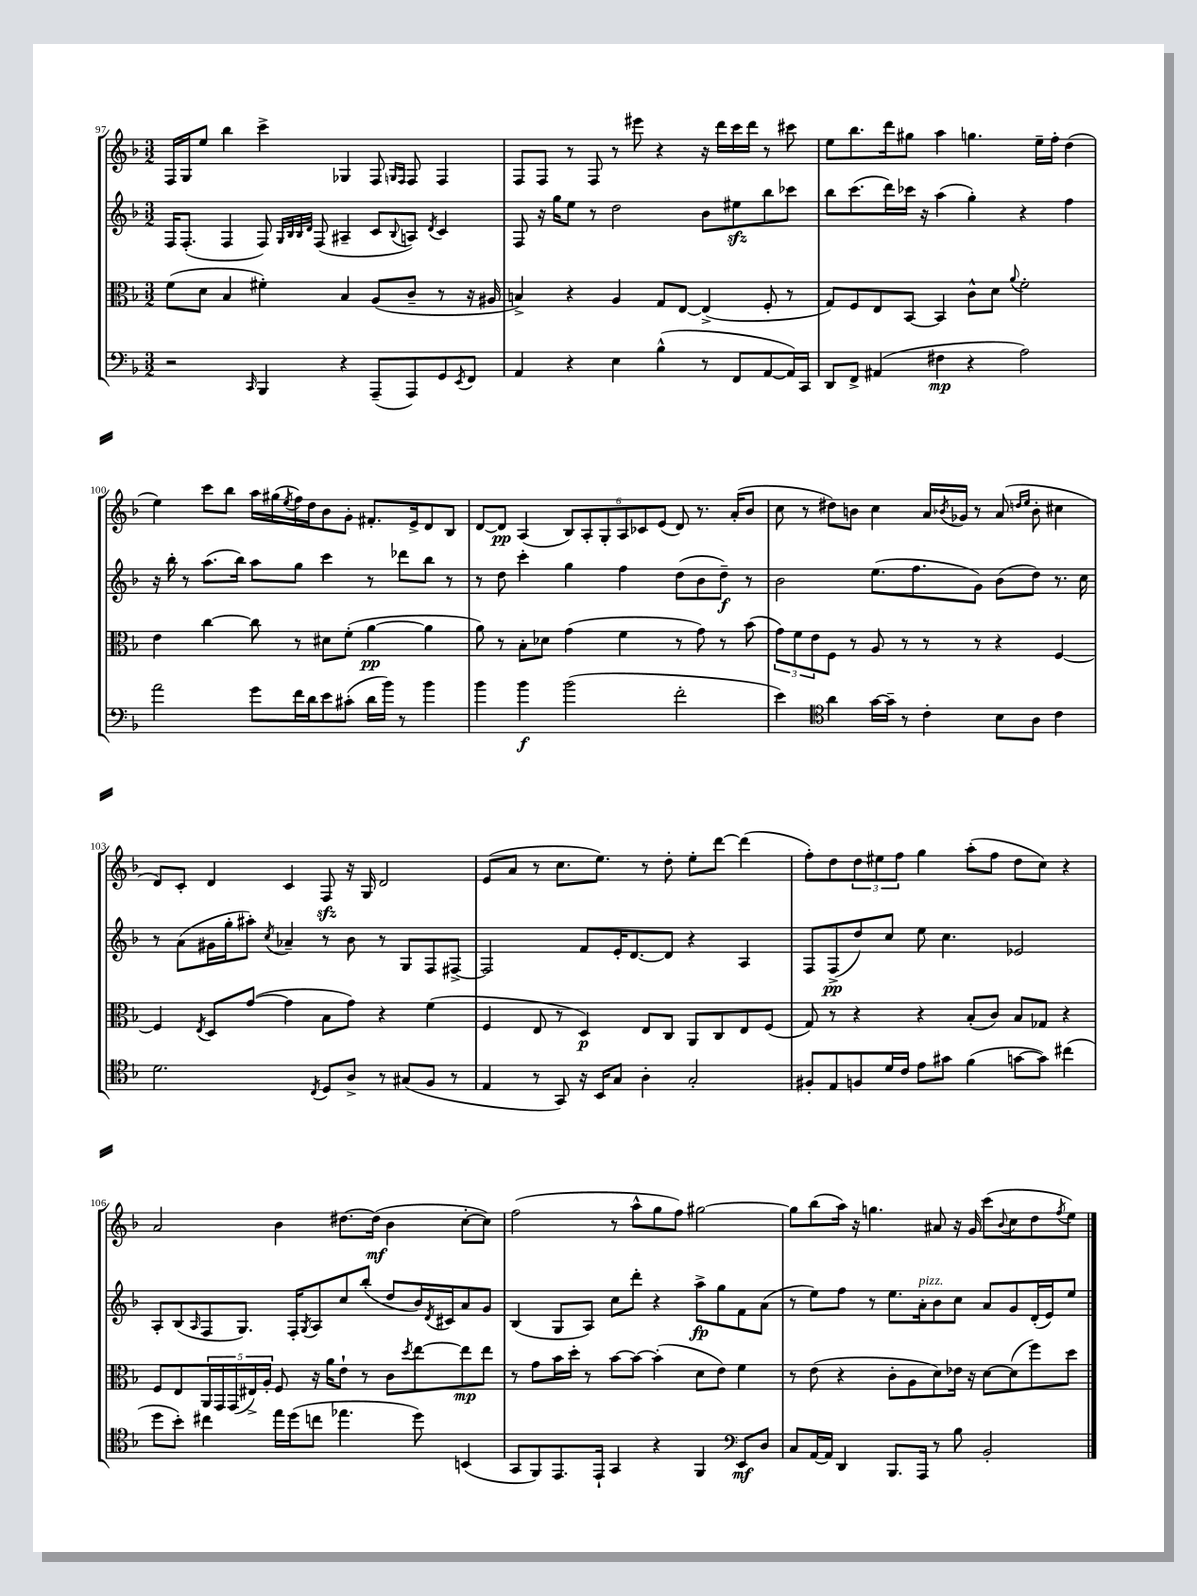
<<
\new StaffGroup <<
\new Staff = "s0" {
    \clef treble \key f \major \numericTimeSignature \time 3/2
    f16 g16 e''8 bes''4 c'''4-> ges4 f8 \grace { g16 f16 } f8 f4 |
    f8 f8 r8 f8 r8 eis'''8 r4 r16 d'''16 c'''16 d'''16 r8 cis'''8 |
    e''8 bes''8. d'''16 gis''8 a''4 g''4. e''16-- f''16-. d''4( |
    e''4) c'''8 bes''8 a''16 gis''16( \acciaccatura { e''8 } f''16) d''16 bes'8 g'8-. fis'8.-. e'16-> d'8 bes8 |
    d'8~ d'8\pp a4( \tuplet 6/4 { bes8) a8-. g8-. a8 ces'8 e'8( } d'8) r8. a'16-.( bes'8 |
    c''8 r8 dis''8) b'8 c''4 a'16 \acciaccatura { bes'8 } ges'16 r8 a'8( \grace { d''16 e''16 } bes'8-. cis''4 |
    d'8) c'8-. d'4 c'4 f8\sfz r16 g16 d'2 |
    e'8( a'8 r8 c''8. e''8.) r8 d''8-. e''8-. d'''8~ d'''4( |
    f''8-.) d''8 \tuplet 3/2 { d''8 eis''8 f''8 } g''4 a''8-.( f''8 d''8 c''8) r4 |
    a'2 bes'4 dis''8.~ dis''16\mf( bes'4 c''8~-. c''8) |
    f''2( r8 a''8-^ g''8 f''8) gis''2~ |
    gis''8 bes''8( a''16) r16 g''4. ais'8 r16 g'16 c'''8( \appoggiatura { bes'8 } c''8 d''8 \acciaccatura { f''8 } e''8) \bar "|." |
}
\new Staff = "s1" {
    \clef treble \key f \major \numericTimeSignature \time 3/2
    f16 f8.-.( f4 f8) \grace { g32 bes32 bes32 d'32 } f8( ais4-- c'8 \appoggiatura { bes8 } a8) \acciaccatura { d'8 } c'4 |
    f8 r16 g''16 e''8 r8 d''2 bes'8 eis''8\sfz bes''8 ces'''8 |
    bes''8 c'''8.( d'''16) ces'''16 r16 a''4( g''4-.) r4 f''4 |
    r16 bes''16-. r8 a''8.( bes''16) a''8 g''8 c'''4 r8 des'''8 bes''8 r8 |
    r8 d''8 c'''4-. g''4 f''4 d''8( bes'8 d''8--\f) r8 |
    bes'2 e''8.( f''8. g'8) bes'8( d''8) r8. c''16 |
    r8 a'8( gis'16 g''16-. ais''8-.) \acciaccatura { c''8 } aes'4-- r8 bes'8 r8 g8 f8 fis8~-> |
    fis2 f'8 e'16-. d'8.~ d'8 r4 a4 |
    f8 f8->\pp( d''8) c''8 e''8 c''4. ees'2 |
    a8-. bes8( \grace { a16 } f8 g8.) f16-. \acciaccatura { g8 } a8 c''8 bes''8-.( d''8 bes'16) \acciaccatura { d'8 } cis'16 a'8 g'8 |
    bes4( g8 a8) c''8 d'''8-. r4 a''8->\fp g''8 f'8 a'8( |
    r8 e''8) f''8 r8 e''8. a'16-.^\markup { \italic "pizz." } bes'8 c''8 a'8 g'8 d'16-.( e'16) e''8 \bar "|." |
}
\new Staff = "s2" {
    \clef alto \key f \major \numericTimeSignature \time 3/2
    f'8( d'8 bes4 fis'4-.) bes4 a8( c'8-- r8 r16 ais16 |
    b4->) r4 a4 g8 e8~ e4->( f8-. r8 |
    g8) f8 e8 bes,8~ bes,4 c'8-^ d'8 \appoggiatura { a'8 } f'2-. |
    e'4 c''4~ c''8 r8 dis'8 f'8-.( a'4~\pp a'4 |
    a'8) r8 bes8-. des'8 g'4( f'4 r8 g'8) r8 bes'8( |
    \tuplet 3/2 { g'8) f'8 e'8 } f8 r8 a8 r8 r8 r8 r4 f4~ |
    f4 \acciaccatura { e8 } d8 g'8~( g'4 bes8 g'8) r4 f'4( |
    f4 e8 r8 d4\p) e8 c8 a,8 c8 e8 f8( |
    g8) r8 r4 r4 bes8-.( c'8) bes8 ges8 r4 |
    f8 e8 \tuplet 5/4 { a,16 g,16 g,16( eis16->) a16-. } f8 r16 a'16 e'8-! r8 c'8 \acciaccatura { d''8 } e''8~ e''8\mp e''8 |
    r8 g'8 bes'16 d''16-. r8 bes'8~ bes'8~ bes'4-.( d'8 e'8) f'4 |
    r8 e'8( r4 c'8-. a8 d'8) ees'16 r16 d'8~ d'8( f''8) d''8 \bar "|." |
}
\new Staff = "s3" {
    \clef bass \key f \major \numericTimeSignature \time 3/2
    r2 \grace { c,16 } bes,,4 r4 a,,8--( a,,8) g,8 \acciaccatura { e,8 } f,8 |
    a,4 r4 e4 bes4-^( r8 f,8 a,8~ a,16) c,16 |
    d,8 f,8-> ais,4( fis4\mp r4 a2) |
    a'2 g'8 f'16 d'16 e'8 cis'8-.( d'16 bes'16) r8 bes'4 |
    bes'4 bes'4\f bes'2( f'2-. |
    e'4) \clef tenor a'4 g'16~ g'16-- r8 c'4-. bes8 a8 c'4 |
    d'2. \acciaccatura { c8 } d8 a8-> r8 gis8( f8 r8 |
    e4 r8 g,8) r16 bes,16 g8 a4-. g2-. |
    fis8-. e8 f8 d'16 c'16 e'8 gis'8 f'4( g'8~ g'8) cis''4( |
    d''8 bes'8-.) cis''4 e''16 d''16( c''8 ees''4. d''8) b,4( |
    g,8 f,8) e,8. e,16-! g,4 r4 f,4 \clef bass e,8\mf d8 |
    c8 a,16~ a,16 d,4 bes,,8. a,,16 r8 bes8 bes,2-. \bar "|." |
}
>>
>>
\layout { \context { \Score currentBarNumber = #97 } }
